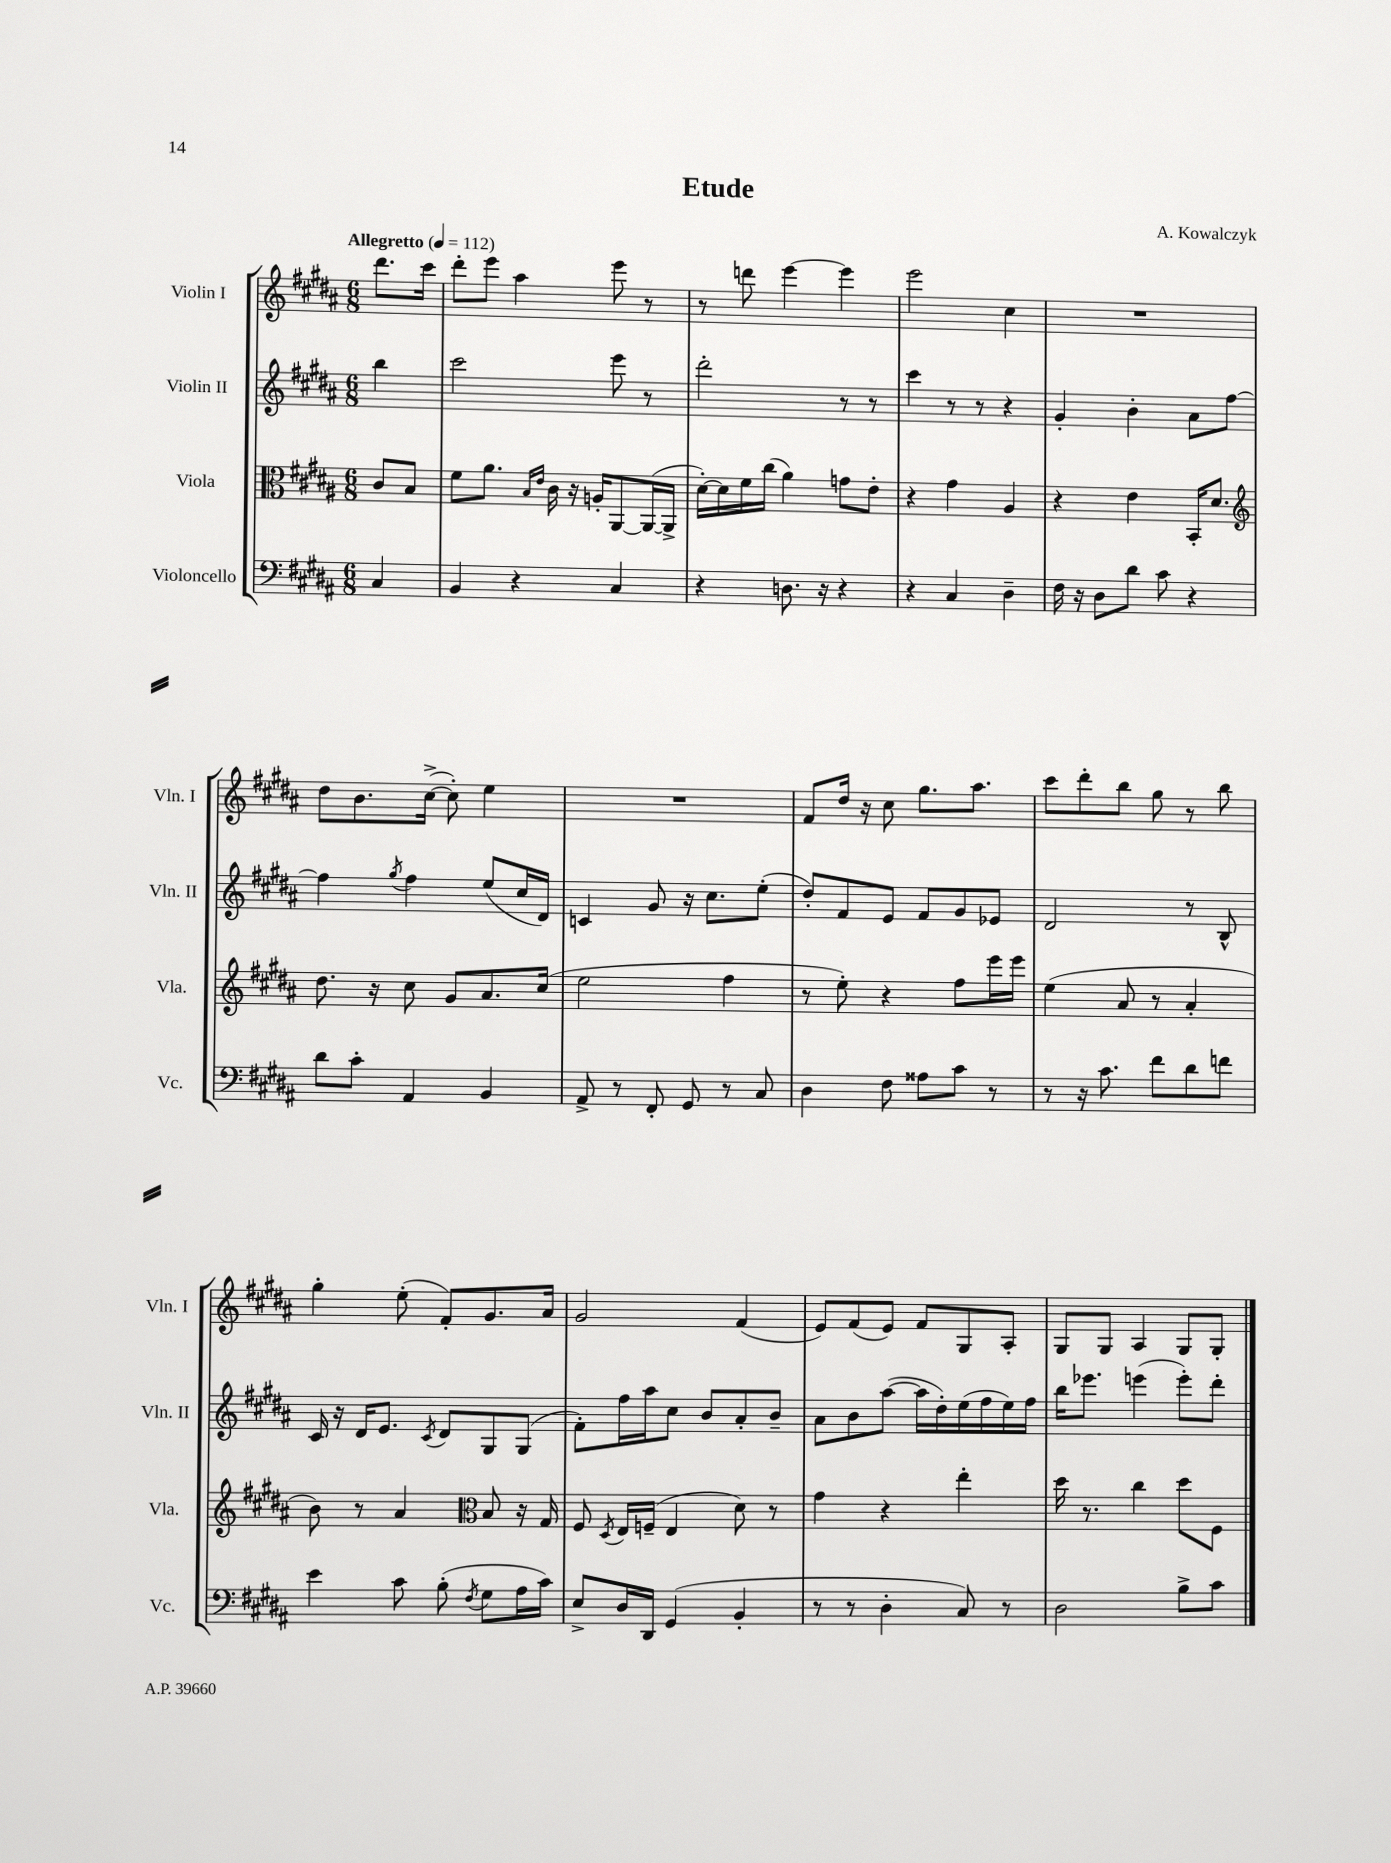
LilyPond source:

\header { title = "Etude" composer = "A. Kowalczyk" }
<<
\new StaffGroup <<
\new Staff = "s0" \with { instrumentName = "Violin I" shortInstrumentName = "Vln. I" } {
    \clef treble \key b \major \numericTimeSignature \time 6/8 \partial 4 \tempo "Allegretto" 4 = 112
    \autoBeamOff dis'''8.[ cis'''16] |
    dis'''8[-. e'''8] ais''4 e'''8 r8 |
    r8 d'''8 e'''4~ e'''4 |
    e'''2 cis''4 |
    R2. |
    dis''8[ b'8. cis''16]~->( cis''8-.) e''4 |
    R2. |
    fis'8[ dis''16] r16 cis''8 gis''8.[ ais''8.] |
    cis'''8[ dis'''8-. b''8] gis''8 r8 b''8 |
    gis''4-. e''8-.( fis'8[-.) gis'8. ais'16] |
    gis'2 fis'4( |
    e'8[) fis'8( e'8]) fis'8[ gis8 ais8]-. |
    gis8[ gis8] ais4 gis8[ gis8]-. \bar "|." |
}
\new Staff = "s1" \with { instrumentName = "Violin II" shortInstrumentName = "Vln. II" } {
    \clef treble \key b \major \numericTimeSignature \time 6/8 \partial 4
    \autoBeamOff b''4 |
    cis'''2 e'''8 r8 |
    dis'''2-. r8 r8 |
    cis'''4 r8 r8 r4 |
    gis'4-. b'4-. ais'8[ fis''8]~ |
    fis''4 \acciaccatura { gis''8 } fis''4 e''8[( cis''16 dis'16]) |
    c'4 gis'8 r16 cis''8.[ e''8]-.( |
    dis''8[-.) fis'8 e'8] fis'8[ gis'8 ees'8] |
    dis'2 r8 b8-^ |
    cis'16 r16 dis'16[ e'8.] \acciaccatura { cis'8 } dis'8[ gis8 gis8]( |
    fis'8[-.) fis''16 ais''16 cis''8] b'8[ ais'8-. b'8]-- |
    ais'8[ b'8 ais''8]~( ais''16[ dis''16-.) e''16( fis''16 e''16) fis''16] |
    b''16[ ees'''8.] e'''4( e'''8[-.) dis'''8]-. \bar "|." |
}
\new Staff = "s2" \with { instrumentName = "Viola" shortInstrumentName = "Vla." } {
    \clef alto \key b \major \numericTimeSignature \time 6/8 \partial 4
    \autoBeamOff cis'8[ b8] |
    fis'8[ ais'8.] \grace { b16[ e'16] } cis'16 r16 a16[-. ais,8~ ais,16~( ais,16]-> |
    dis'16[~-.) dis'16 fis'16 cis''16]( ais'4) g'8[ e'8]-. |
    r4 gis'4 ais4 |
    r4 e'4 b,16[-. dis'8.] |
    \clef treble dis''8. r16 cis''8 gis'8[ ais'8. cis''16]( |
    e''2 fis''4 |
    r8 e''8-.) r4 fis''8[ e'''16 e'''16] |
    e''4( ais'8 r8 ais'4-. |
    b'8) r8 ais'4 \clef alto b8 r16 gis16 |
    fis8 \acciaccatura { dis8 } e16[ f16]--( e4 dis'8) r8 |
    gis'4 r4 e''4-. |
    dis''16 r8. cis''4 dis''8[ fis8] \bar "|." |
}
\new Staff = "s3" \with { instrumentName = "Violoncello" shortInstrumentName = "Vc." } {
    \clef bass \key b \major \numericTimeSignature \time 6/8 \partial 4
    \autoBeamOff cis4 |
    b,4 r4 cis4 |
    r4 d8. r16 r4 |
    r4 cis4 dis4-- |
    fis16 r16 dis8[ dis'8] cis'8 r4 |
    dis'8[ cis'8]-. ais,4 b,4 |
    ais,8-> r8 fis,8-. gis,8 r8 cis8 |
    dis4 fis8 aisis8[ cis'8] r8 |
    r8 r16 cis'8. fis'8[ dis'8 f'8] |
    e'4 cis'8 b8-.( \acciaccatura { fis8 } gis8[ ais16 cis'16]) |
    e8[-> dis16 dis,16] gis,4( b,4-. |
    r8 r8 dis4-. cis8) r8 |
    dis2 b8[-> cis'8] \bar "|." |
}
>>
>>
\layout { \context { \Score \remove "Bar_number_engraver" } }
